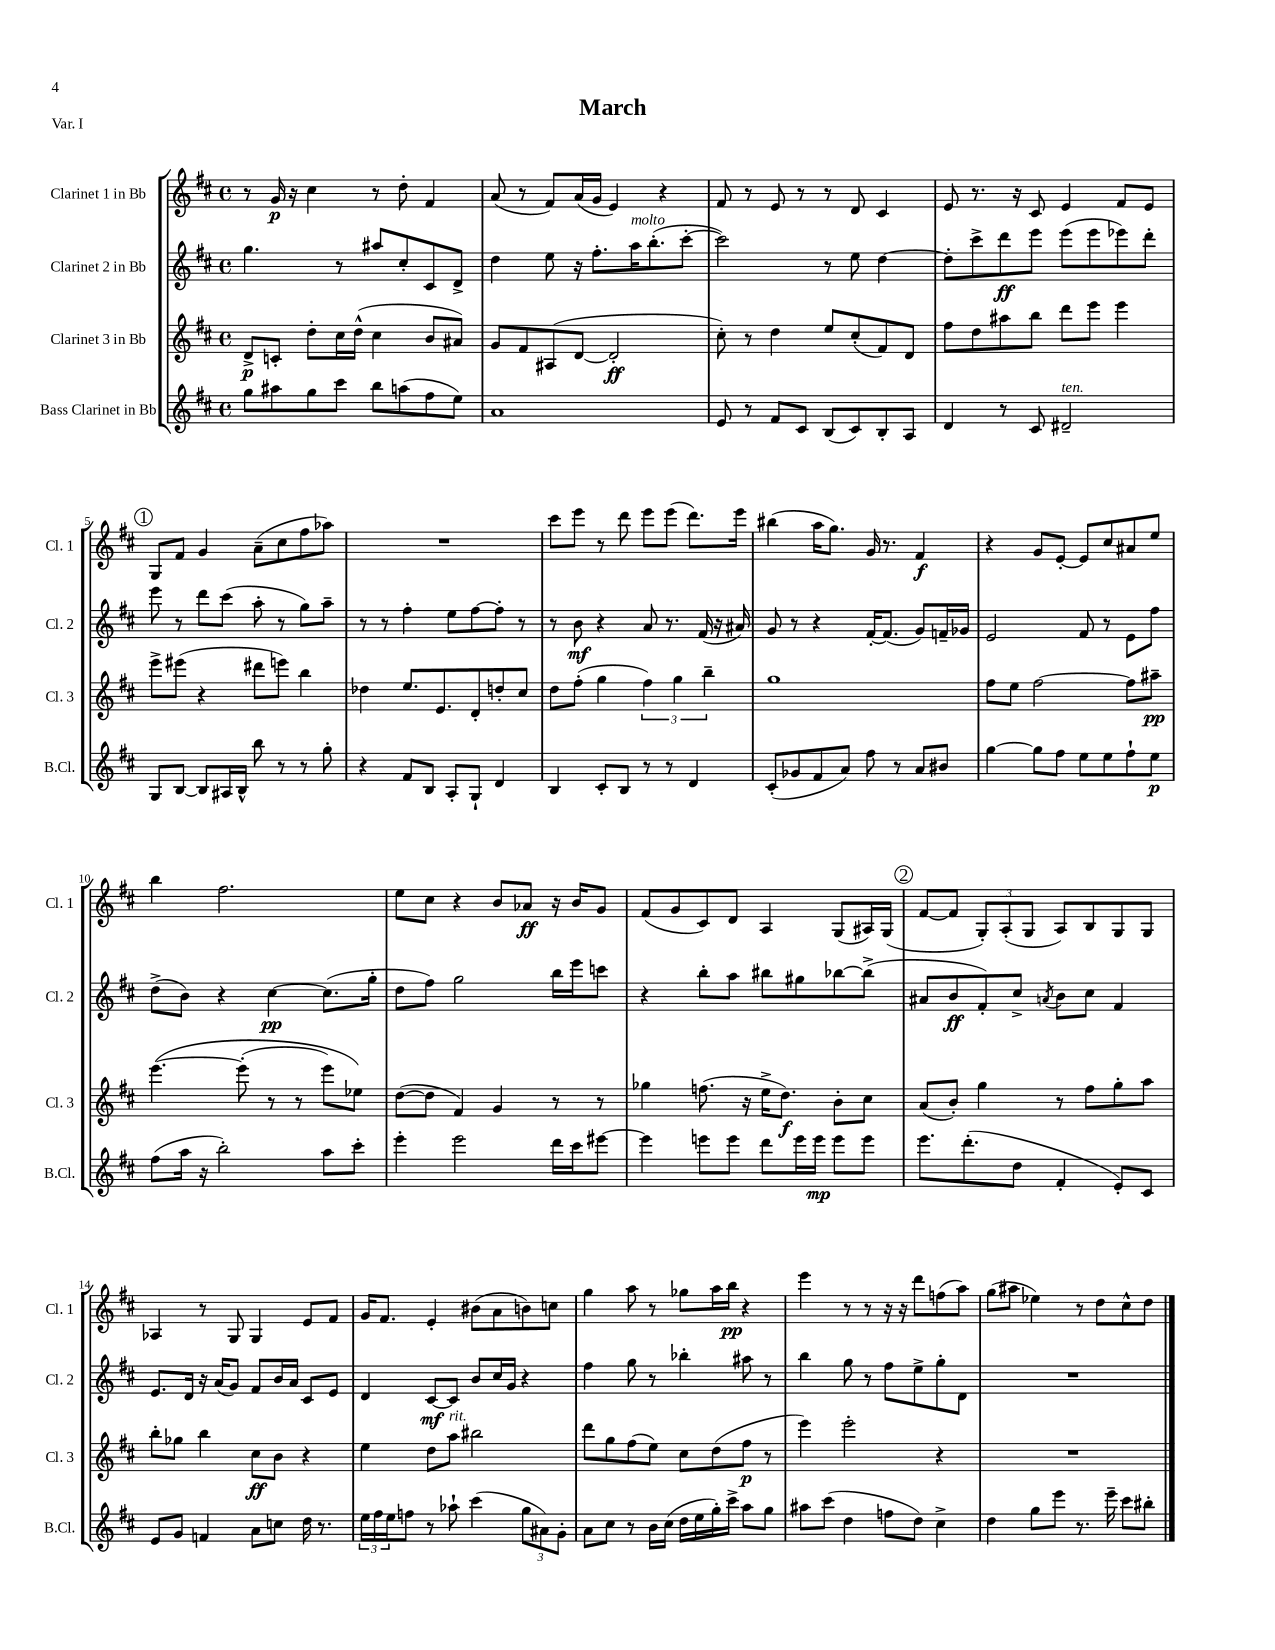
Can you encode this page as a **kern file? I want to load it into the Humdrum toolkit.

**kern	**kern	**kern	**kern
*staff4	*staff3	*staff2	*staff1
*clefG2	*clefG2	*clefG2	*clefG2
*k[f#c#]	*k[f#c#]	*k[f#c#]	*k[f#c#]
*M4/4	*M4/4	*M4/4	*M4/4
*met(c)	*met(c)	*met(c)	*met(c)
8gg	8d^	4.gg	8r
8aa#	8c'	.	16g
.	.	.	16r
8gg	8dd'	.	4cc#
8ccc#	16cc#	8r	.
.	(16dd^^	.	.
8bb	4cc#	8aa#	8r
(8aa	.	8cc#'	8dd'
8ff#	8b	8c#	4f#
8ee)	8a#)	8d^	.
=	=	=	=
1a	8g	4dd	(8a
.	8f#	.	8r
.	(8A#	8ee	8f#)
.	[8d	16r	(16a
.	.	8.ff#'	16g
.	2d']	.	4e)
.	.	16aa	.
.	.	(8.bb'	.
.	.	.	4r
.	.	[8ccc#'	.
=	=	=	=
8e	8cc#')	2ccc#])	8f#
8r	8r	.	8r
8f#	4dd	.	8e
8c#	.	.	8r
(8B	8ee	8r	8r
8c#)	(8cc#'	8ee	8d
8B'	8f#)	[4dd	4c#
8A	8d	.	.
=	=	=	=
4d	8ff#	8dd']	8e
.	8dd	8ccc#^	8.r
8r	8aa#	8ddd	.
.	.	.	16r
8c#	8bb	8eee	8c#
2d#~	8ddd	(8eee	4e
.	8eee	8eee	.
.	4eee	8eee-)	8f#
.	.	8ddd'	8e
=	=	=	=
8G	8eee^	8eee	8G
[8B	(8eee#	8r	8f#
8B]	4r	8ddd	4g
16A#	.	(8ccc#	.
16B^^	.	.	.
8bb	8ddd#	8aa'	(8a~
8r	8eee)	8r	8cc#
8r	4bb	8gg)	8ff#
8gg'	.	8aa~	8aa-)
=	=	=	=
4r	4dd-	8r	1r
.	.	8r	.
8f#	8.ee	4ff#'	.
8B	.	.	.
.	8.e	.	.
8A'	.	8ee	.
8G`	8d'	[8ff#	.
4d	8dd'	8ff#']	.
.	8cc#	8r	.
=	=	=	=
4B	8dd	8r	8ccc#
.	(8ff#'	8b	8eee
8c#'	4gg	4r	8r
8B	.	.	8ddd
8r	6ff#)	8a	8eee
8r	.	8.r	(8eee
.	6gg	.	.
4d	.	.	8.ddd)
.	.	(16f#	.
.	6bb~	.	.
.	.	16r	.
.	.	16a#)	16eee
=	=	=	=
(8c#'	1gg	8g	(4bb#
8g-	.	8r	.
8f#	.	4r	16aa
.	.	.	8.gg)
8a)	.	.	.
8ff#	.	[16f#'	16g
.	.	(8.f#]	8.r
8r	.	.	.
8a	.	8g)	4f#
8b#	.	16f~	.
.	.	16g-	.
=	=	=	=
[4gg	8ff#	2e	4r
.	8ee	.	.
8gg]	[2ff#	.	8g
8ff#	.	.	[8e'
8ee	.	8f#	8e]
8ee	.	8r	8cc#
8ff#`	8ff#]	8e	8a#
8ee	8aa#~	8ff#	8ee
=	=	=	=
(8ff#	&([4.eee	(8dd^	4bb
16aa	.	8b)	.
16r	.	.	.
2bb')	.	4r	2.ff#
.	(8eee']	.	.
.	8r	[4cc#	.
.	8r	.	.
8aa	8eee)	(8.cc#]	.
8ccc#'	8ee-&)	.	.
.	.	16gg'	.
=	=	=	=
4eee'	([8dd	8dd	8ee
.	8dd]	8ff#)	8cc#
2eee	4f#)	2gg	4r
.	4g	.	8b
.	.	.	8a-
16ddd	8r	16bb	16r
16ccc#	.	16eee	16b
[8eee#	8r	8ccc	8g
=	=	=	=
4eee#]	4gg-	4r	(8f#
.	.	.	8g
8eee	(8.ff	8bb'	8c#)
8eee	.	8aa	8d
.	16r	.	.
8ddd	16ee^	8bb#	4A
.	8.dd)	.	.
16eee	.	8gg#	.
16eee	.	.	.
8eee	8b'	[8bb-	(8G
8eee	8cc#	(8bb-^]	16A#)
.	.	.	(16G
=	=	=	=
8.eee	(8a	8a#	[8f#
.	8b')	8b	8f#]
(8.ddd'	.	.	.
.	4gg	8f#')	12G')
.	.	.	(12A'
8dd	.	8cc#^	.
.	.	.	12G
.	.	8qa	.
4f#'	8r	8b	8A)
.	8ff#	8cc#	8B
8e')	8gg'	4f#	8G
8c#	8aa	.	8G
=	=	=	=
8e	8bb'	8.e	4A-
8g	8gg-	.	.
.	.	16d	.
4f	4bb	16r	8r
.	.	(16a	.
.	.	8g)	8G
8a	8cc#	8f#	4G
8cc	8b	16b	.
.	.	16a	.
16dd	4r	8c#	8e
8.r	.	.	.
.	.	8e	8f#
=	=	=	=
24ee	4ee	4d	16g
24ff#	.	.	.
.	.	.	8.f#
24ee	.	.	.
8ff	.	.	.
8r	8dd	[8c#	4e'
8aa-`	8aa	8c#]	.
(4ccc#	2bb#	8b	(8b#
.	.	16cc#	8a
.	.	16g	.
12gg	.	4r	8b)
12a#)	.	.	.
.	.	.	8cc
12g'	.	.	.
=	=	=	=
8a	8ddd	4ff#	4gg
8cc#	8gg	.	.
8r	(8ff#	8gg	8aa
16b	8ee)	8r	8r
(16cc#	.	.	.
16dd	8cc#	4bb-'	8gg-
16ee	.	.	.
16gg')	(8dd	.	16aa
16ccc#^	.	.	16bb
8aa	8ff#	8aa#	4r
8gg	8r	8r	.
=	=	=	=
8aa#	4eee)	4bb	4eee
(8ccc#	.	.	.
4dd	2eee'	8gg	8r
.	.	8r	8r
8ff	.	8ff#	16r
.	.	.	16r
8dd)	.	8ee^	8ddd
4cc#^	4r	8gg'	(8ff
.	.	8d	8aa)
=	=	=	=
4dd	1r	1r	(8gg
.	.	.	8aa#
8gg	.	.	4ee-)
8eee	.	.	.
8.r	.	.	8r
.	.	.	8dd
16eee~	.	.	.
8ccc#	.	.	8cc#^^
8bb#'	.	.	8dd
==	==	==	==
*-	*-	*-	*-
